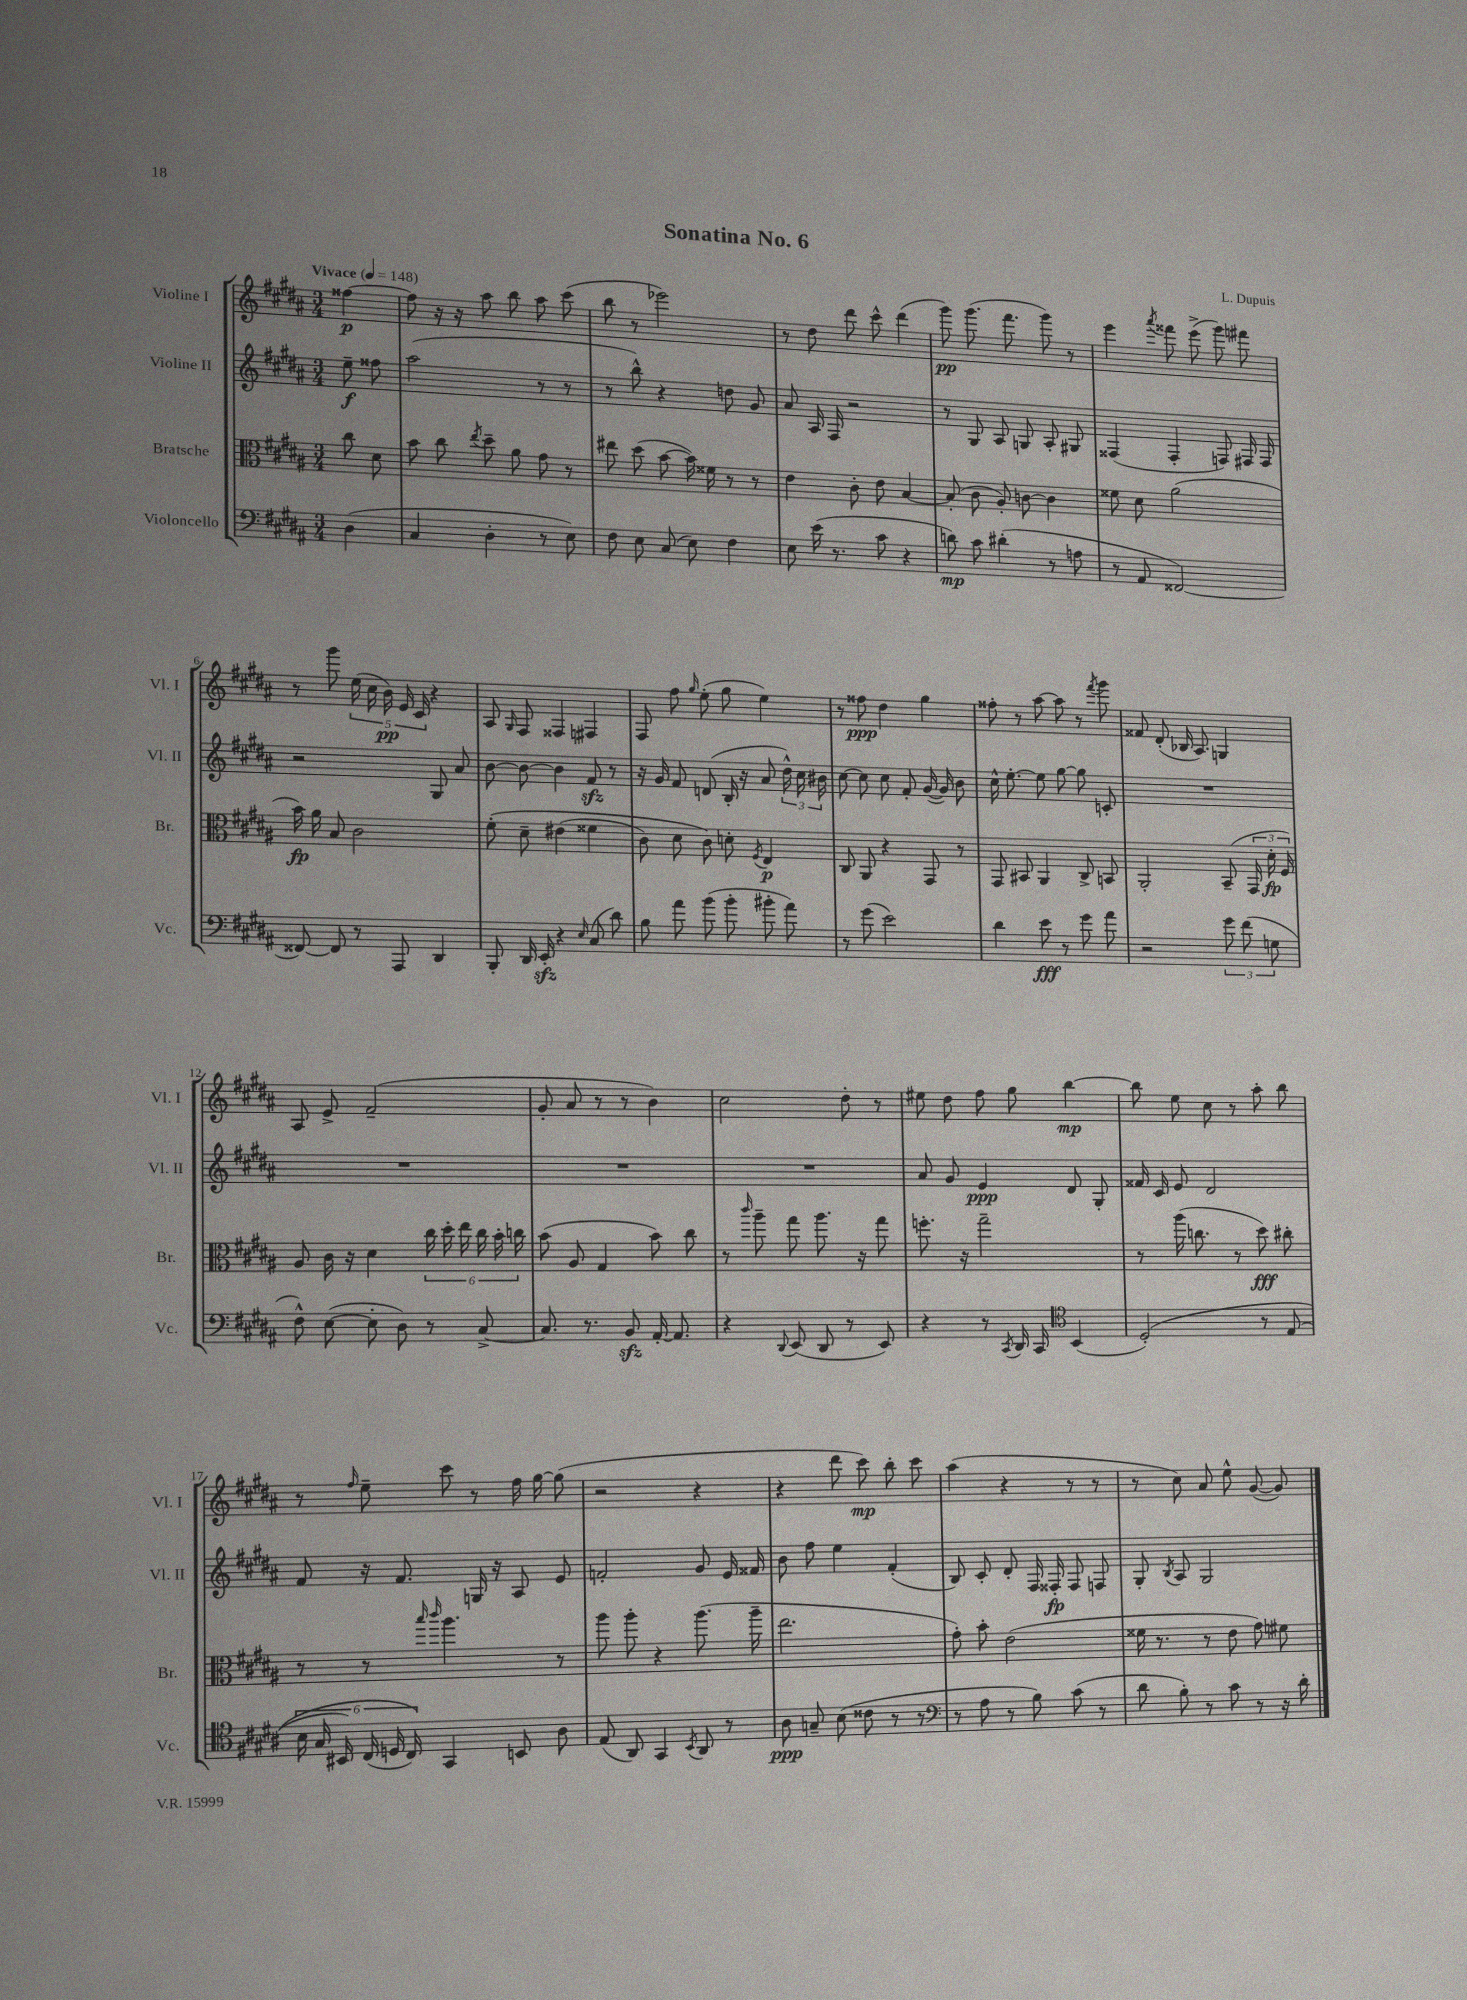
\header { title = "Sonatina No. 6" composer = "L. Dupuis" }
<<
\new StaffGroup <<
\new Staff = "s0" \with { instrumentName = "Violine I" shortInstrumentName = "Vl. I" } {
    \clef treble \key b \major \numericTimeSignature \time 3/4 \partial 4 \tempo "Vivace" 4 = 148
    \autoBeamOff fisis''4~\p |
    fisis''8 r16 r16 ais''8 b''8 ais''8 cis'''8( |
    b''8 r8 ees'''2) |
    r8 dis''8 dis'''8 cis'''8-^ dis'''4( |
    gis'''8\pp) gis'''8.( fis'''8. gis'''8) r8 |
    e'''4 \acciaccatura { ais'''8 } fisis'''8 e'''8->( gis'''8) fis'''8 |
    r8 gis'''8 \tuplet 5/4 { e''16( cis''16 b'16\pp) e'16 cis'16 } r4 |
    ais8 \grace { gis16 } fis8 fisis4 fis4 |
    fis8 fis''8 \grace { gis''16 } e''8-.( gis''8 e''4) |
    r8 fisis''8\ppp dis''4 gis''4 |
    fisis''8-. r8 ais''8~ ais''8 r8 \acciaccatura { fis'''8 } gis'''8 |
    fisis'8 dis'8-.( bes16 ais8.) g4 |
    ais8 e'8-> fis'2--( |
    gis'8-. ais'8 r8 r8 b'4) |
    cis''2 dis''8-. r8 |
    eis''8 dis''8 fis''8 gis''8 b''4~\mp |
    b''8 e''8 cis''8 r8 ais''8-. b''8 |
    r8 \grace { fis''16 } e''8-- cis'''8 r8 fis''16 gis''16~ gis''8( |
    r2 r4 |
    r4 dis'''8 cis'''8\mp) b''8-. cis'''8 |
    ais''4( r4 r8 r8 |
    r8 cis''8) ais'8 e''8-^ gis'8~( gis'8) \bar "|." |
}
\new Staff = "s1" \with { instrumentName = "Violine II" shortInstrumentName = "Vl. II" } {
    \clef treble \key b \major \numericTimeSignature \time 3/4 \partial 4
    \autoBeamOff e''8--\f fisis''8 |
    ais''2( r8 r8 |
    r8 b''8-^) r4 d''8 gis'8 |
    ais'8 ais16 fis16 r2 |
    r8 gis8 ais8 g8 ais8-. gis8 |
    fisis4( fisis4-. f8) fis16 fis16 |
    r2 gis8 ais'8 |
    b'8~ b'8~ b'4 fis'8\sfz r8 |
    r16 gis'16 fis'8 d'8( b16-. r16 ais'8 \tuplet 3/2 { dis''16-^) cis''16 bis'16 } |
    cis''8~ cis''8 cis''8 fis'8-. gis'16~( gis'16) b'8 |
    cis''16-^ e''8.~-. e''8 gis''8~ gis''8 c'8-. |
    R2. |
    R2. |
    R2. |
    R2. |
    ais'8 gis'8 e'4\ppp dis'8 gis8-. |
    fisis'16 cis'16 e'8 dis'2 |
    fis'8 r16 fis'8. g16 r16 ais8 e'8 |
    f'2-. gis'8 e'16 fisis'16 |
    b'8 fis''8 e''4 fis'4-.( |
    b8) cis'8-. dis'8-. fis16 fisis16-.\fp fisis8 f8 |
    gis8-. \acciaccatura { b8 } ais8 gis2 \bar "|." |
}
\new Staff = "s2" \with { instrumentName = "Bratsche" shortInstrumentName = "Br." } {
    \clef alto \key b \major \numericTimeSignature \time 3/4 \partial 4
    \autoBeamOff cis''8 dis'8 |
    b'8 cis''8 \acciaccatura { e''8 } dis''8-- ais'8 gis'8 r8 |
    eis''8 dis''8( b'8~ b'16) fisis'16 r8 r8 |
    e'4 cis'8-. e'8 b4~ |
    b8-.( cis'8 ais8-.) c'8~ c'4 |
    fisis'8 dis'8 ais'2( |
    b'16\fp) ais'16 b8 cis'2 |
    fis'8-.\( dis'8-- eis'4( fisis'4 |
    cis'8) dis'8 cis'8\) d'8-. \acciaccatura { fis8 } e4\p |
    cis8 ais,8 r4 gis,8 r8 |
    gis,8 bis,8 ais,4 cis8-> b,8 |
    ais,2-. b,8--( \tuplet 3/2 { gis,16 dis'16-.\fp fis16) } |
    ais8 cis'16 r16 dis'4 \tuplet 6/4 { cis''16 dis''16-. e''16 cis''16 b'16-. c''16 } |
    b'8( ais8 gis4 b'8) cis''8 |
    r8 \grace { cis'''16 } ais''8-- gis''8 ais''8. r16 gis''8 |
    f''8.-. r16 gis''2-- |
    r8 ais''16( c''8. r8 dis''8\fff) cis''8-. |
    r8 r8 \grace { b''16 cis'''16 } ais''4. r8 |
    ais''8 ais''8-. r4 ais''8.( ais''16-- |
    e''2. |
    gis'8-.) b'8-. e'2( |
    fisis'16 r8. r8 e'8 gis'8) fis'8 \bar "|." |
}
\new Staff = "s3" \with { instrumentName = "Violoncello" shortInstrumentName = "Vc." } {
    \clef bass \key b \major \numericTimeSignature \time 3/4 \partial 4
    \autoBeamOff dis4( |
    cis4 dis4-. r8 e8) |
    fis8 e8 cis8( e8) fis4 |
    e8 e'16( r8. cis'8 r4 |
    d'8\mp) cis'8 dis'4-.( r8 a8 |
    r8 ais,8 fisis,2~) |
    fisis,8~ fisis,8 r8 ais,,8 dis,4 |
    b,,8-. dis,16 e,16-.\sfz r4 \grace { e16 } cis8( dis'8) |
    b8 ais'8 b'8( b'8-. bis'8-. ais'8) |
    r8 gis'8( e'2) |
    dis'4 e'8\fff r8 gis'8 ais'8 |
    r2 \tuplet 3/2 { gis'8 fis'8( g8 } |
    fis8-^) e8~( e8-. dis8) r8 cis8~-> |
    cis8. r8. b,8\sfz ais,16~-. ais,8. |
    r4 \appoggiatura { dis,8 } e,8( dis,8 r8 e,8) |
    r4 r8 \acciaccatura { cis,8 } dis,16 cis,16 \clef tenor b,4( |
    dis2-.)\( r8 e8( |
    \tuplet 6/4 { b16 gis16 bis,16) cis16( d16 cis16)\) } gis,4 b,8 ais8 |
    e8( ais,8) gis,4 \acciaccatura { b,8 } ais,8 r8 |
    ais8\ppp g8-- b8( cisis'8 r8 r8 |
    \clef bass r8 ais8 r8 b8) cis'8( r8 |
    dis'8 b8-.) r8 cis'8 r8 r16 dis'16-. \bar "|." |
}
>>
>>
